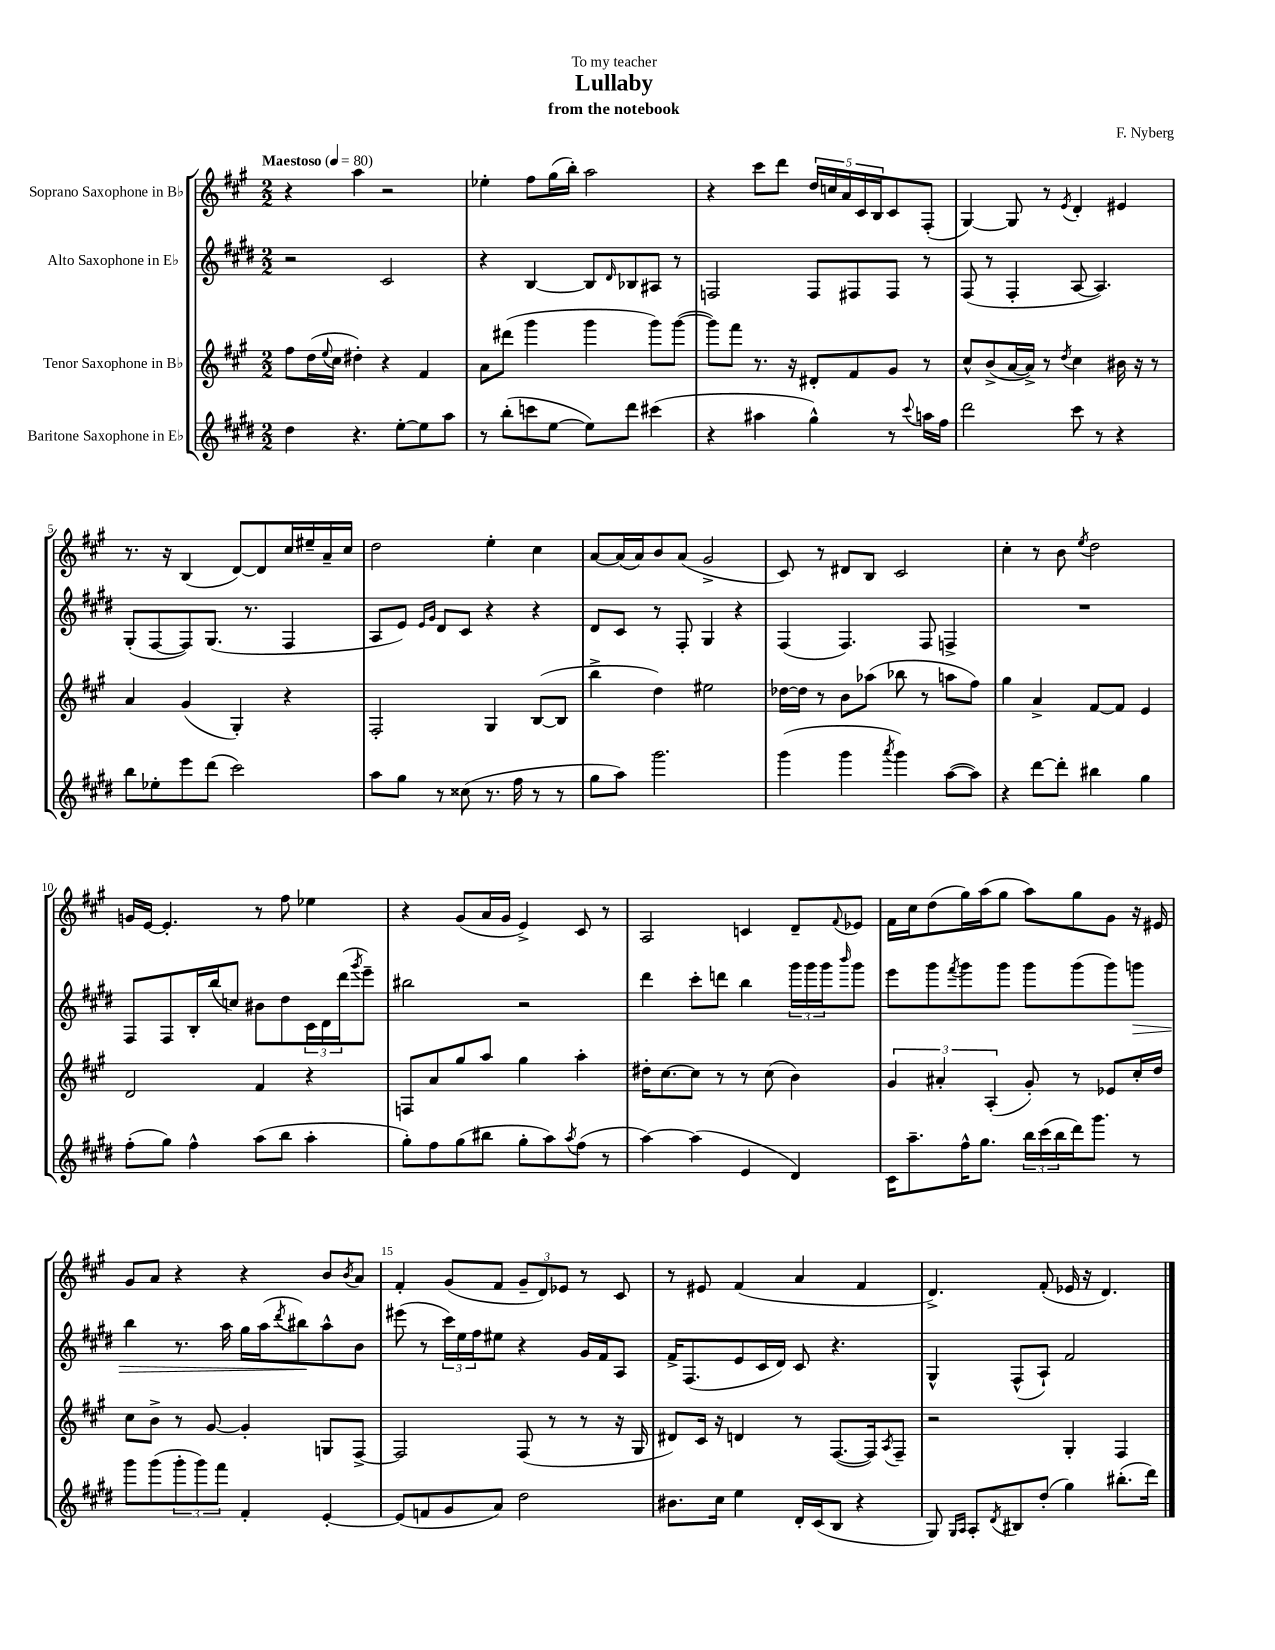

**kern	**kern	**kern	**dynam	**kern
*part4	*part3	*part2	*part2	*part1
*staff4	*staff3	*staff2	*staff2	*staff1
*I"Baritone Saxophone in E♭	*I"Tenor Saxophone in B♭	*I"Alto Saxophone in E♭	*	*I"Soprano Saxophone in B♭
*clefG2	*clefG2	*clefG2	*	*clefG2
*k[f#c#g#d#]	*k[f#c#g#]	*k[f#c#g#d#]	*	*k[f#c#g#]
*M2/2	*M2/2	*M2/2	*	*M2/2
*MM80	*MM80	*MM80	*	*MM80
=1	=1	=1	=1	=1
!	!	!	!	!LO:TX:a:B:t=Maestoso
4dd#\	8ff#\L	2r	.	4r
.	(16dd\L	.	.	.
.	8qqee/	.	.	.
.	16cc#\JJ	.	.	.
4.r	4dd#X'\)	.	.	4aa\
.	4r	2c#/	.	2r
[8ee'\L	.	.	.	.
8ee\]	4f#/	.	.	.
8aa\J	.	.	.	.
=2	=2	=2	=2	=2
8r	8a\L	4r	.	4ee-X'\
(8bb'\L	(8ddd#X\J	.	.	.
8cccn\	4ggg#\	[4B/	.	8ff#\L
[8ee\J	.	.	.	(16gg#\L
.	.	.	.	16bb'\JJ)
8ee\L])	4ggg#\	8B/L]	.	2aa\
.	.	16qqd#/	.	.
8ddd#\J	.	8B-X/	.	.
(4ccc#X\	8ggg#\L)	8A#X/J	.	.
.	([8ggg#\J	8r	.	.
=3	=3	=3	=3	=3
4r	8ggg#\L])	2Fn/	.	4r
.	8fff#\J	.	.	.
4aa#X\	8.r	.	.	8ccc#\L
.	.	.	.	8ddd\J
.	16r	.	.	.
4gg#^^\)	8d#X'/L	8F/L	.	20dd/LL
.	.	.	.	20ccn/
.	.	.	.	20a/
.	8f#/	8F#X/	.	.
.	.	.	.	20c#/
.	.	.	.	20B/J
8r	8g#/J	8F#/J	.	8c#/
8qqccc#/	.	.	.	.
16aan\LL	8r	8r	.	(8F#'/J
16ff#\JJ	.	.	.	.
=4	=4	=4	=4	=4
2ddd#\	8cc#^^/L	(8F#/	.	[4G#/)
.	(8b^/	8r	.	.
.	[16a/L	4F#'/	.	8G#/]
.	16a^/JJ])	.	.	.
.	8r	.	.	8r
.	8qdd/	.	.	8qe/
8ccc#\	4cc#\	[8A/	.	4d'/
8r	.	4.A/])	.	.
4r	16b#X\	.	.	4e#X/
.	16r	.	.	.
.	8r	.	.	.
!!LO:LB:g=z
=5	=5	=5	=5	=5
8bb\L	4a/	(8G#'/L	.	8.r
8ee-X'\	.	[8F#/	.	.
.	.	.	.	16r
8eee\	(4g#/	8F#/])	.	(4B/
(8ddd#\J	.	(8.G#/J	.	.
2ccc#\)	4G#'/)	.	.	[8d/L)
.	.	8.r	.	.
.	.	.	.	8d/]
.	4r	4F#/	.	16cc#/L
.	.	.	.	16ee#X~/
.	.	.	.	16a~/
.	.	.	.	16cc#/JJ
=6	=6	=6	=6	=6
8aa\L	2F#'/	8A/L	.	2dd\
8gg#\J	.	8e/J)	.	.
.	.	16qqe/LL	.	.
.	.	16qqg#/JJ	.	.
8r	.	8d#/L	.	.
(8cc##X\	.	8c#/J	.	.
8.r	4G#/	4r	.	4ee'\
16ff#\	.	.	.	.
8r	([8B/L	4r	.	4cc#\
8r	8B/J]	.	.	.
=7	=7	=7	=7	=7
8gg#\L	4bb^\	8d#/L	.	[8a/L
8aa\J)	.	8c#/J	.	(16a/L]
.	.	.	.	16a/J)
2.ggg#\	4dd\)	8r	.	8b/
.	.	8F#'/	.	(8a/J
.	2ee#X\	4G#/	.	2g#^/
.	.	4r	.	.
=8	=8	=8	=8	=8
(4ggg#\	[16dd-X\LL	(4F#/	.	8c#/)
.	16dd-\JJ]	.	.	.
.	8r	.	.	8r
4ggg#\	8b\L	4.F#/)	.	8d#X/L
.	(8aa-X\J	.	.	8B/J
8qaaa/	.	.	.	.
4ggg#\)	8bb-X\	.	.	2c#/
.	8r	8F#/	.	.
([8aa\L	8aan\L	4Fn^/	.	.
8aa\J])	8ff#\J)	.	.	.
=9	=9	=9	=9	=9
4r	4gg#\	1r	.	4cc#'\
[8ddd#\L	4a^/	.	.	8r
8ddd#'\J]	.	.	.	8b\
.	.	.	.	8qee/
4bb#X\	[8f#/L	.	.	2dd\
.	8f#/J]	.	.	.
4gg#\	4e/	.	.	.
!!LO:LB:g=z
=10	=10	=10	=10	=10
(8ff#'\L	2d/	8F#/L	.	16gn/LL
.	.	.	.	[16e/JJ
8gg#\J)	.	8F#/	.	4.e'/]
4ff#^^\	.	16B'/L	.	.
.	.	(16bb/J	.	.
.	.	8ccn/J)	.	.
(8aa\L	4f#/	8b#X\L	.	8r
8bb\J	.	8dd#\	.	8ff#\
4aa'\	4r	24c#\L	.	4ee-X\
.	.	24d#\	.	.
.	.	(24ddd#\J	.	.
.	.	8qggg#/	.	.
.	.	8eee~\J)	.	.
=11	=11	=11	=11	=11
8gg#'\L)	8Fn/L	2bb#X\	.	4r
8ff#\	8a/	.	.	.
(8gg#\	8gg#/	.	.	(8g#/L
8bb#X\J	8aa/J	.	.	16a/L
.	.	.	.	16g#/JJ
8gg#'\L	4gg#\	2r	.	4e^/)
8aa\)	.	.	.	.
8qaa/	.	.	.	.
(8ff#\J	4aa'\	.	.	8c#/
8r	.	.	.	8r
=12	=12	=12	=12	=12
[4aa\)	16dd#X'\KL	4ddd#\	.	2A/
.	[8.cc#\	.	.	.
(4aa\]	8cc#\J]	8ccc#'\L	.	.
.	8r	8dddn\J	.	.
4e/	8r	4bb\	.	4cn/
.	(8cc#\	.	.	.
4d#/)	4b\)	24ggg#\LL	.	8d~/L
.	.	24ggg#\	.	.
.	.	24ggg#\J	.	.
.	.	16qqbbb/	.	8qqf#/
.	.	8ggg#\J	.	8e-X/J
=13	=13	=13	=13	=13
16c#\KL	6g#/	8eee\L	.	16f#\LL
8.aa~\	.	.	.	16cc#\J
.	.	8ggg#\	.	(8dd\
.	6a#X'/	.	.	.
.	.	8qfff#/	.	.
16ff#^^\K	.	8ggg#\	.	16gg#\L)
8.gg#\J	.	.	.	(16aa\J
.	(6A'/	.	.	.
.	.	8ggg#\J	.	8gg#\J
24bb\LL	8g#'/)	8ggg#\L	.	8aa\L)
(24ccc#\	.	.	.	.
24bb\	.	.	.	.
16ddd#\J)	8r	(8ggg#\	.	8gg#\
8.ggg#\J	.	.	.	.
.	8e-X/L	8ggg#\)	.	8g#\J
!	!	!	!LO:HP:b	!
8r	16cc#'/L	8gggn\J	>	16r
.	16dd/JJ	.	.	16e#X/
!!LO:LB:g=z
=14	=14	=14	=14	=14
8ggg#\L	8cc#\L	4bb\	.	8g#/L
(8ggg#\	8b^\J	.	.	8a/J
12ggg#'\	8r	8.r	.	4r
12ggg#\)	.	.	.	.
.	[8g#/	.	.	.
12fff#\J	.	.	.	.
.	.	16aa\	.	.
4f#'/	4g#'/]	16gg#\LL	.	4r
.	.	(16aa\J	.	.
.	.	8qddd#/	.	.
.	.	8bb#X\)	.	.
[4e'/	8Gn/L	8aa^^\	]	8b/L
.	.	.	.	8qb/
.	[8F#^/J	8b\J	.	8a/J
=15	=15	=15	=15	=15
(8e/L]	2F#/]	(8eee#X\	.	4f#'/
8fn/	.	8r	.	.
8g#/	.	24ccc#\LL)	.	(8g#/L
.	.	24ee\	.	.
.	.	24ff#\J	.	.
8a/J)	.	8ee#X\J	.	8f#/J
2dd#\	(8F#/	4r	.	12g#~/L
.	.	.	.	12d/)
.	8r	.	.	.
.	.	.	.	12e-X/J
.	8r	16g#/LL	.	8r
.	.	16f#/J	.	.
.	16r	8A/J	.	8c#/
.	16G#/	.	.	.
=16	=16	=16	=16	=16
8.b#X\L	8d#X/L)	16f#^/KL	.	8r
.	.	(8.F#/	.	.
.	16c#/Jk	.	.	8e#X/
16cc#\Jk	16r	.	.	.
4ee\	4dn/	8e/	.	(4f#/
.	.	16c#/L	.	.
.	.	16d#/JJ)	.	.
16d#'/LL	8r	8c#/	.	4a/
(16c#/J	.	.	.	.
8B/J	([8.F#/L	4.r	.	.
4r	.	.	.	4f#/
.	16F#/k])	.	.	.
.	8qA/	.	.	.
.	8F#~/J	.	.	.
=17	=17	=17	=17	=17
8G#/)	2r	4G#^^/	.	4.d^/)
16qqG#/LL	.	.	.	.
16qqA/JJ	.	.	.	.
8A'/L	.	.	.	.
8qd#/	.	.	.	.
8B#X/	.	(8F#^^/L	.	.
(8dd#'/J	.	8A`/J)	.	(8f#'/
4gg#\)	4G#'/	2f#/	.	16e-X/
.	.	.	.	16r
.	.	.	.	4.d/)
(8.bb#X'\L	4F#/	.	.	.
16ddd#\Jk)	.	.	.	.
==	==	==	==	==
*-	*-	*-	*-	*-
